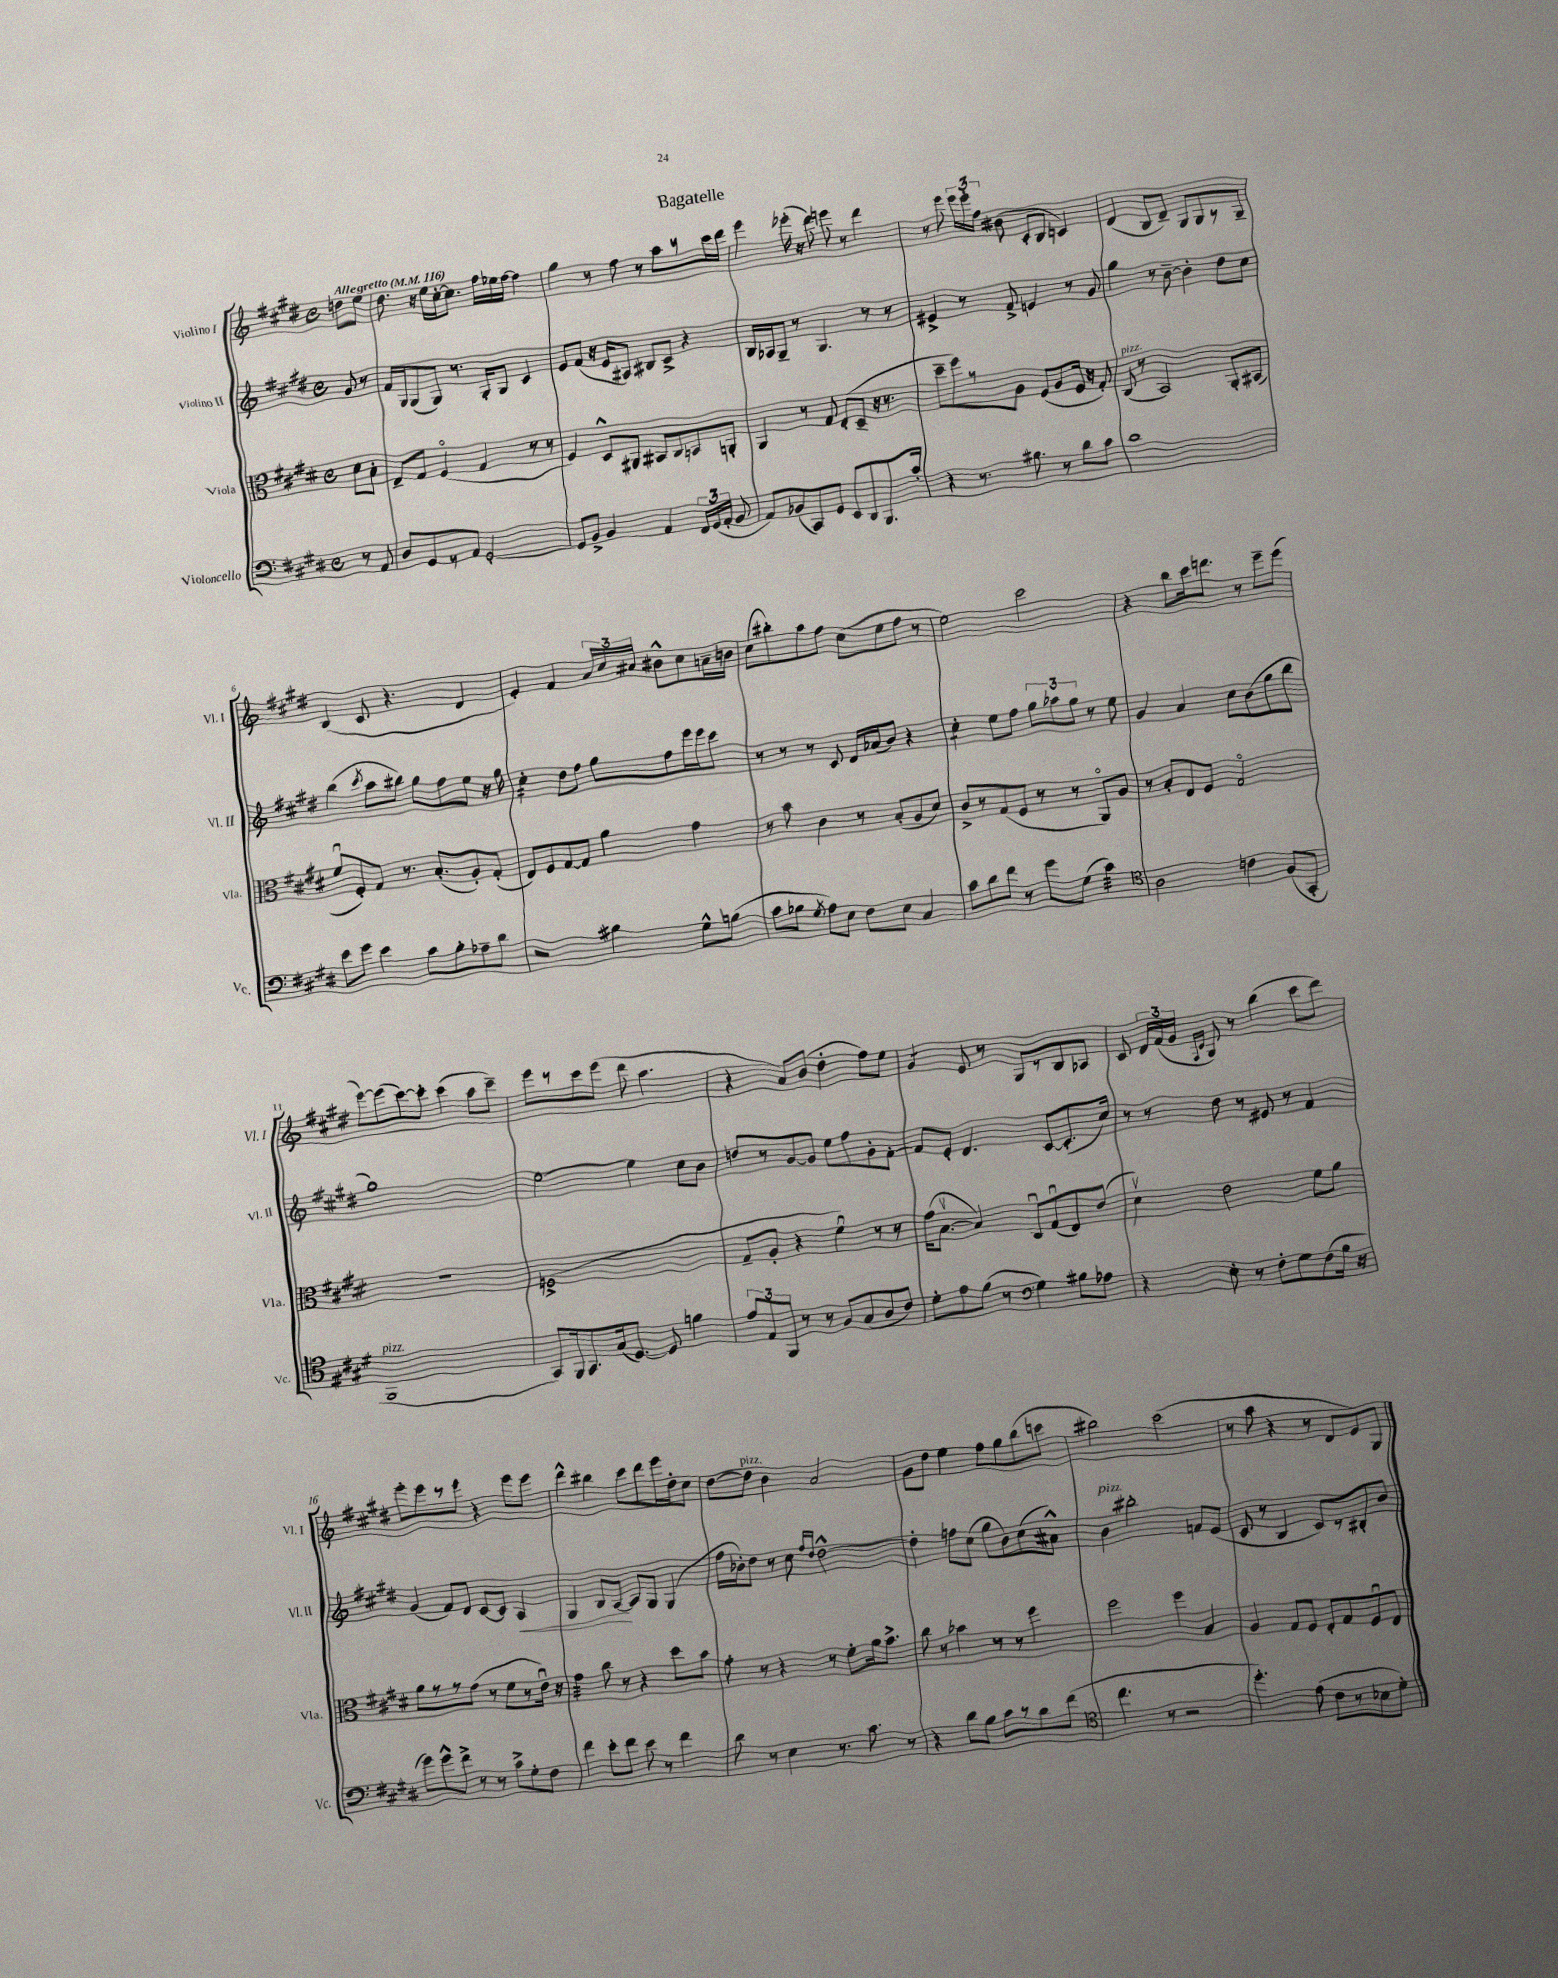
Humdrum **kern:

**kern	**kern	**kern	**kern
*staff4	*staff3	*staff2	*staff1
*clefF4	*clefC3	*clefG2	*clefG2
*k[f#c#g#d#]	*k[f#c#g#d#]	*k[f#c#g#d#]	*k[f#c#g#d#]
*M4/4	*M4/4	*M4/4	*M4/4
*met(c)	*met(c)	*met(c)	*met(c)
*MM116	*MM116	*MM116	*MM116
8r	8d#\L	8g#/	8dd\L
8AA/	8B'\J	8r	8ee\J
=	=	=	=
8D#/L	8E~/L	16f#/LL	8.dd#\
.	.	16G#/J	.
8GG#/	8G#/J	(8G#/	.
.	.	.	16r
8r	(4F#o/	8G#/J)	16ee\LL
.	.	.	[16cc#'\J
8AA/J	.	8.r	8.cc#\]J
[2GG#'/	4G#/	.	.
.	.	16G#'/LK	16ff#\LL
.	.	8G#/J	16ee-\
.	.	.	[16ff#\JJ
.	8r	4c#/	4ff#\]
.	8r	.	.
=	=	=	=
8GG#/]L	4F#/)	8e/L	4gg#\
8BB^/J	.	(8f#/J	.
4BB/	8D#^^/L	16r	8r
.	.	16e/LK	.
.	8AA#/J	8A#/J)	8ff#\
4AA/	8BB#/L	8B#/L	8r
.	8C#/	8c#^/J	8aa\L
24FF#/LL	8BB/	4r	8r
(24GG#/	.	.	.
24AA'/JJ	.	.	.
8BB/	8AA'/J	.	16ccc#\L
.	.	.	16ddd#\JJ
=	=	=	=
8AA/L)	4AA/	16B/LL	4eee\
.	.	16A-/J	.
(8BB-/	.	8G#~/J	.
8CC#/)	8r	8r	(16eee-'\
.	.	.	16r
8GG#/J	8G#/	4.G#/	8ddd#\)
8EE/L	(8E'/L	.	8eee\
8DD#/	8D#~/J	.	8r
8.BBB/	16r	8r	4ddd#\
.	8.r	.	.
.	.	8r	.
16c#'/Jk	.	.	.
=	=	=	=
4r	8dd#~\L	4e#^/	8r
.	8ff#\)	.	8eee\
8.r	8r	8r	24eee\LL
.	.	.	24eee'\
.	.	.	24ff#\JJ
.	8A\J	8f#^/	(8b#\
8.B#\	.	.	.
.	(8F#/L	4e/	8c#'/L
8r	8A/	.	8B/J
8d#\L	16F#/Jk	8r	4c/)
.	16r	.	.
8c#\J	8G#'/)	8g#/	.
=	=	=	=
1d#	(8C#/	4gg#\	(4d#/
.	8r	.	.
.	2BB/)	8r	8B/L
.	.	[8b~\	8d#~/J)
.	.	4b'\]	8G#/L
.	.	.	8G#/
.	8AA'/L	8dd#\L	8r
.	(8BB#/J	8cc#\J	8G#~/J
=	=	=	=
8e\L	8f#u/L	(4bb\	(4B/
8g#\J	8F#'/)	.	.
.	.	8qccc#/	.
4e\	8G#/J	8aa\L	8c#/
.	8.r	8bb#\J)	4.r
8c#\L	.	8gg#\L	.
.	(8.B'/L	.	.
8B'\	.	8ff#\	.
8A-~\	8A'/)	8ee\J	4d#/
8d#\J	(8G#'/J	16r	.
.	.	16gg#\	.
=	=	=	=
2r	8E/L)	4cc#'\	4e'/)
.	8F#/	.	.
.	[8G#/	8dd#\L	4f#/
.	8G#/]J	8ff#\J	.
4B#\	4a\	8gg#\L	24a/LL
.	.	.	24cc#/
.	.	.	24a#/JJ
.	.	8ff#\	8b#^^\L
8G#^^\L	4g#\	16eee\L	8cc#\
.	.	16eee\J	.
(8B\J	.	8ccc#\J	16a~\L
.	.	.	16b\JJ
=	=	=	=
8c#\L	8r	8r	(8cc#\L
8B-\J	8b\	8r	8bb#'\)
8qG#/	.	.	.
8A\L)	4c#\	8r	8aa\
8E\J	.	8c#/	8ff#\J
8F#\L	8r	16d#/LL	(8cc#\L
.	.	(16a-/J	.
8E\J	(8B'/L	8b/J)	8ee\
4C#/	8A/	4r	8ff#\J
.	8d#/J)	.	8r
=	=	=	=
8c#\L	8c#^/L	4cc#'\	2ee\)
8d#\	8r	.	.
8f#\J	(8G#/	8ee\L	.
8r	8F#/J	8ff#\J	.
8g#\L	8r	12gg#\L	2ccc#\
.	.	12aa-\	.
(8G#\J	8r	.	.
.	.	12gg#\J	.
*clefC4	*	*	*
4c#\)	8AAo/L)	8r	.
.	8A/J	8ee\	.
=	=	=	=
2A\	8r	4g#/	4r
.	8B'/L	.	.
.	8E/	4a/	8bb\L
.	8F#/J	.	16ccc#\k
.	.	.	8.ddd\J
4c\	2G#o/	8cc#\L	.
.	.	(8b\	8r
(8F#/L	.	8gg#\	8eee~\L
8GG#'/J	.	8bb\J	(8eee\J
=	=	=	=
1FF#	1r	1gg#)	[8eee\L)
.	.	.	(8eee\]
.	.	.	[8ccc#\)
.	.	.	8ccc#'\]J
.	.	.	(4ccc#\
.	.	.	8aa\L
.	.	.	8ccc#~\J)
=	=	=	=
8GG#/L)	(1F^	[2ee\	8eee\L
16FF#/k	.	.	8r
8.GG#/	.	.	.
.	.	.	8ccc#\
(16G#/k	.	.	(8eee\J
[8.D#/J)	.	.	.
.	.	4ee\]	8ddd#\
8D#/]	.	.	4.aa\
4f\	.	8cc#\L	.
.	.	8b\J	.
=	=	=	=
12e/L	8G#~/L	8dd/L	4r
12E/	.	.	.
.	8A'/J	8r	.
12FF#/J	.	.	.
8r	4r	[8g#/	8a/L)
8r	.	8g#/]J	(8b/J
8F#/L	4f#u\)	8ee\L	4dd#'\
(8G#/	.	8ff#\	.
8A/	8r	8g#'\	8ff#\L)
8c#/J)	8r	[8f#'\J	8ee\J
=	=	=	=
8d#'\L	(16g#\LK	8f#/]L	4g#/
.	[8.Bv\J	.	.
8e\	.	8e'/J	.
(8f#\J	4B/])	4.d#/	8e/
8r	.	.	8r
*clefF4	*	*	*
4G#\)	8C#u/L	.	8G#/L
.	(8G#u/	[8c#/L	8r
8B#\L	8E/)	(8.c#'/]	8B/
8A-\J	(8e/J	.	8A-/J
.	.	16cc#/Jk)	.
=	=	=	=
4r	4d#v\)	8r	8c#/
.	.	8r	24d#/LL
.	.	.	(24f#/
.	.	.	24g#/JJ
.	.	.	16qqF#/LL
.	.	.	16qqc#/JJ
8E'\	2e\	8dd#\	8G#/)
8r	.	8r	8r
8F#'\L	.	8e#/	(4bb\
8G#\	.	8r	.
(8F#\	8f#\L	4f#/	8ccc#\L
16B\Jk	8a\J	.	8ddd#\J)
16r	.	.	.
=	=	=	=
8g#\L)	8a\L	(4g#/	8eee'\L
8g#^^\	8r	.	8eee\
8f#^\J	8r	8f#/L)	8r
8r	(8g#\J	8d#/J	8eee\J
8r	8r	[8c#/L	4r
8c#^\L	8f#\L	8c#/]J	.
8G#'\	8r	4A/	8eee\L
8F#\J	16eu\Jk)	.	8eee\J
.	16r	.	.
=	=	=	=
4f#\	4g#\	4G#/	4ddd#^^\
8e'\L	8cc#\	8B/L	4bb#\
8f#\J	8r	[8A/J	.
8e\	4r	8A/]L	8ccc#\L
8r	.	8G#/J	8ddd#\
4f#\	8dd#\L	(4G#/	16eee\L
.	.	.	16dd#'\J
.	8b\J	.	8cc#\J
=	=	=	=
8d#\	8g#'\	16ff#\LL	[8dd#\L
.	.	16b-'\J)	.
8r	8r	8dd#\J	8dd#\]J
4E\	4r	8r	4b\
.	.	8cc#\	.
.	.	16qqff#/LL	.
.	.	16qqdd#/JJ	.
8.r	8r	[2dd#^^\	2a/
.	8f#'\L	.	.
8.c#\	.	.	.
.	16a\k	.	.
.	8.b^\J	.	.
8r	.	.	.
=	=	=	=
4r	8cc#\	4dd#'\]	8g#\L
.	8r	.	8dd#\J
8d#\L	4b-\	8ff\L	4ee\
8B\J	.	(8cc#\J	.
8c#\L	8r	8gg#\L	8ff#\L
8r	8r	8b\)	8gg#\
8d#\	4ff#\	(8cc#\	(8bb\
(8f#\J	.	8a#^^\J)	8ccc\J
=	=	=	=
*clefC4	*	*	*
4.cc#\	2ff#\	4b\	2bb#\)
.	.	2bb#'\	.
8r	.	.	.
2r	4ff#\	.	(2ccc#\
.	4B/	8f/L	.
.	.	(8e/J	.
=	=	=	=
4.dd#'\)	4A/	8c#/	8r
.	.	8r	8aa\
.	8G#/L	4B/	4r
(8e\	8F#/J	.	.
8c#\L	8E'/L	8c#/L)	8r
8r	8G#/	8r	8d#/L
8B-\	8F#u/	8B#'/	8e/)
8d#'\J)	8E/J	8b/J	8G#/J
==	==	==	==
*-	*-	*-	*-
